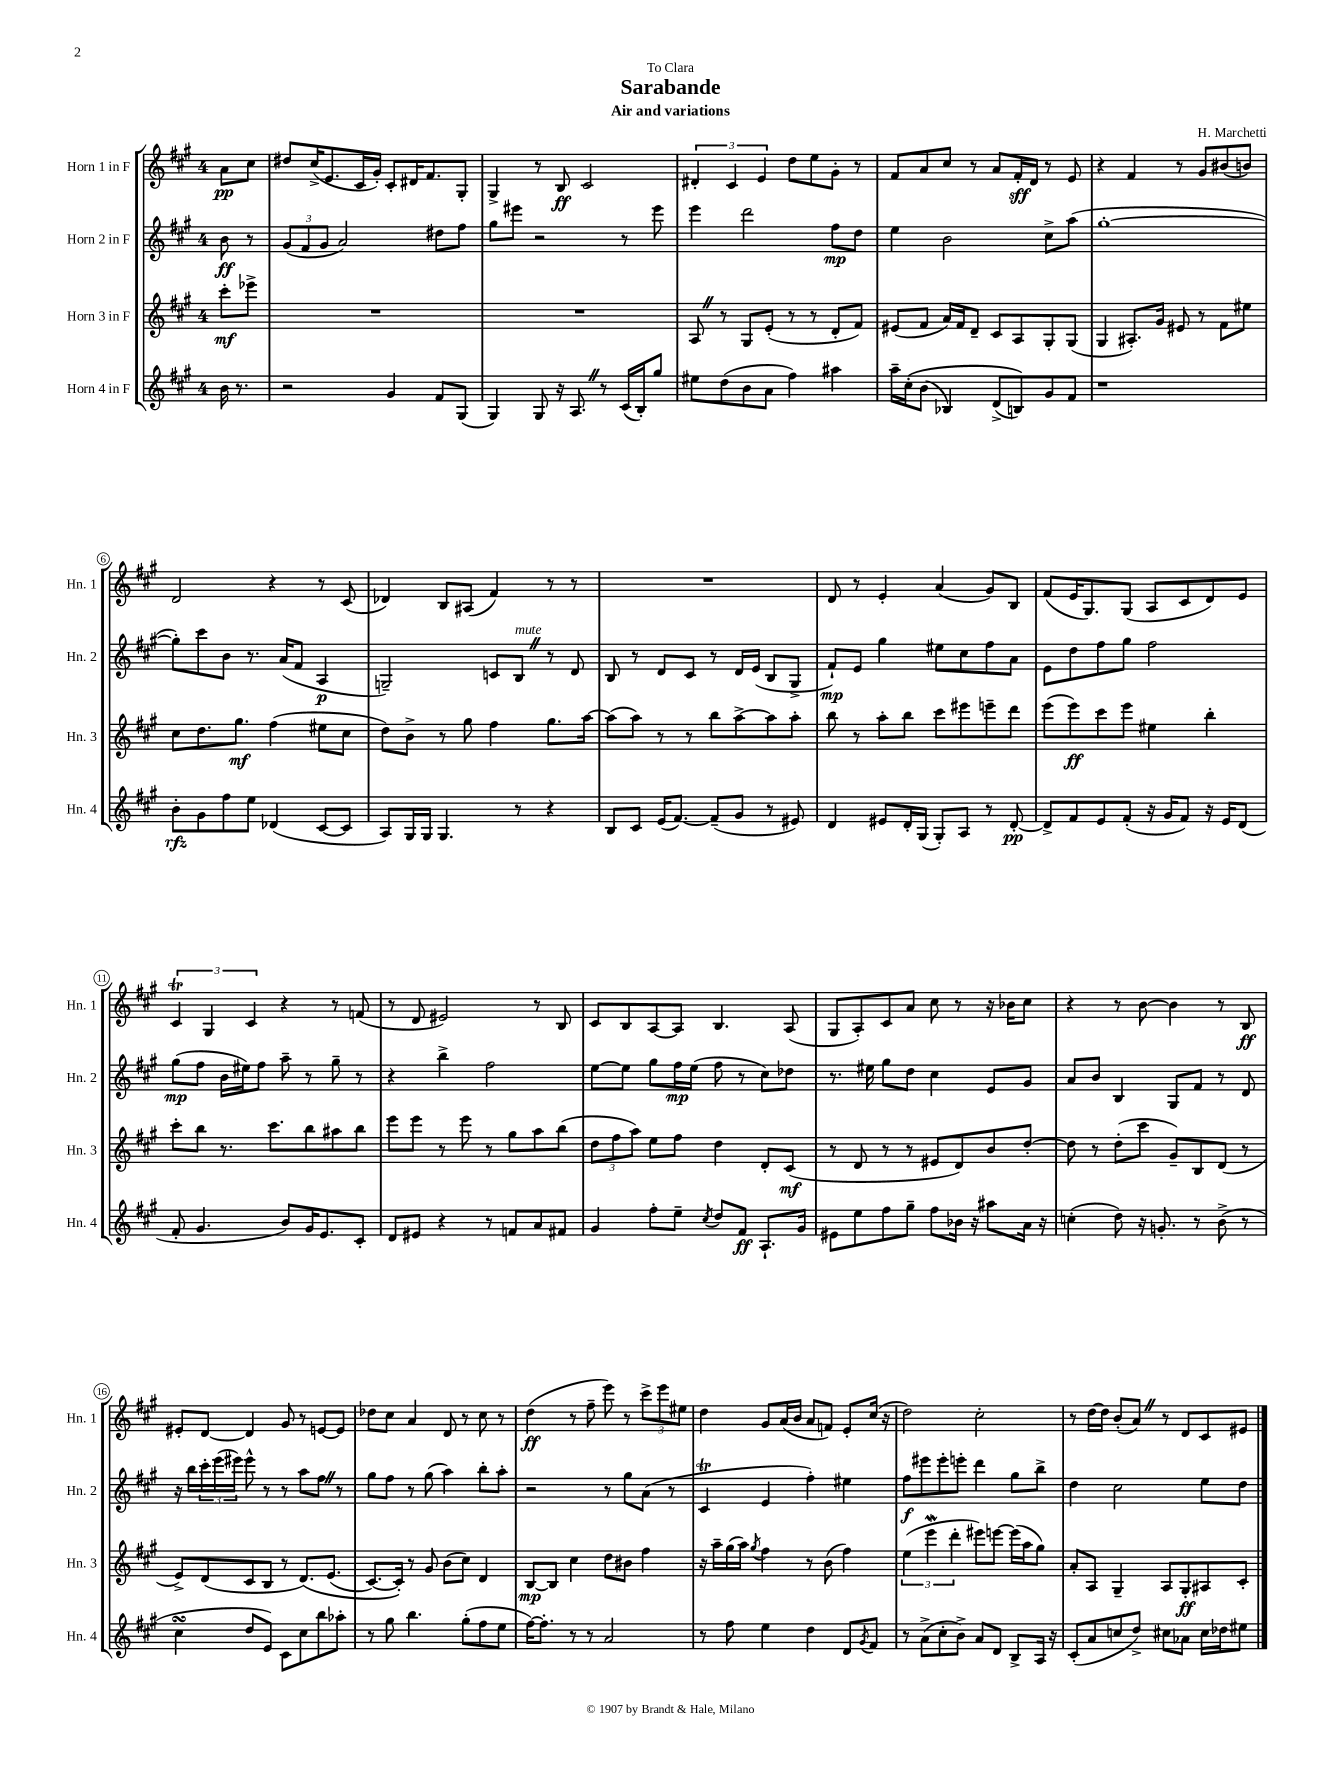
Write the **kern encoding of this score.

**kern	**dynam	**kern	**dynam	**kern	**dynam	**kern	**dynam
*part4	*part4	*part3	*part3	*part2	*part2	*part1	*part1
*staff4	*staff4	*staff3	*staff3	*staff2	*staff2	*staff1	*staff1
*I"Horn 4 in F	*	*I"Horn 3 in F	*	*I"Horn 2 in F	*	*I"Horn 1 in F	*
*I'Hn. 4	*	*I'Hn. 3	*	*I'Hn. 2	*	*I'Hn. 1	*
*clefG2	*	*clefG2	*	*clefG2	*	*clefG2	*
*k[f#c#g#]	*	*k[f#c#g#]	*	*k[f#c#g#]	*	*k[f#c#g#]	*
*M4/4	*	*M4/4	*	*M4/4	*	*M4/4	*
=	=	=	=	=	=	=	=
16b\	.	8ccc#'\L	mf	8b\	ff	8a\L	pp
8.r	.	.	.	.	.	.	.
.	.	8eee-X^\J	.	8r	.	8cc#\J	.
=1	=1	=1	=1	=1	=1	=1	=1
2r	.	1r	.	(12g#/L	.	8dd#X/L	.
.	.	.	.	12f#/	.	.	.
.	.	.	.	.	.	(16cc#^/K	.
.	.	.	.	12g#/J	.	.	.
.	.	.	.	.	.	8.e/	.
.	.	.	.	2a/)	.	.	.
.	.	.	.	.	.	16c#/L	.
.	.	.	.	.	.	16g#'/JJ)	.
4g#/	.	.	.	.	.	8c#'/L	.
.	.	.	.	.	.	16d#X/K	.
.	.	.	.	.	.	8.f#/	.
8f#/L	.	.	.	8dd#X\L	.	.	.
(8G#/J	.	.	.	8ff#\J	.	8G#'/J	.
=2	=2	=2	=2	=2	=2	=2	=2
4G#/)	.	1r	.	8gg#\L	.	4G#^/	.
.	.	.	.	8eee#X\J	.	.	.
8G#/	.	.	.	2r	.	8r	.
16r	.	.	.	.	.	8B/	ff
8.AZ/	.	.	.	.	.	.	.
.	.	.	.	.	.	2c#/	.
8r	.	.	.	.	.	.	.
(16c#/LL	.	.	.	8r	.	.	.
16B'/J)	.	.	.	.	.	.	.
8gg#/J	.	.	.	8eee#\	.	.	.
=3	=3	=3	=3	=3	=3	=3	=3
8ee#X\L	.	8AZ/	.	4eee\	.	6d#X'/	.
(8dd\	.	8r	.	.	.	.	.
.	.	.	.	.	.	6c#/	.
8b\	.	8G#/L	.	2ddd\	.	.	.
.	.	.	.	.	.	6e/	.
8a\J	.	(8e'/J	.	.	.	.	.
4ff#\)	.	8r	.	.	.	8dd\L	.
.	.	8r	.	.	.	8ee\	.
4aa#X\	.	8d'/L	.	8ff#\L	mp	8g#'\J	.
.	.	8f#/J)	.	8dd\J	.	8r	.
=4	=4	=4	=4	=4	=4	=4	=4
16aa~\LL	.	(8e#X/L	.	4ee\	.	8f#/L	.
(16cc#'\J	.	.	.	.	.	.	.
(8b\J	.	8f#/J	.	.	.	8a/	.
4B-X/)	.	16a/LL)	.	2b\	.	8cc#/J	.
.	.	16f#/J	.	.	.	.	.
.	.	8d~/J	.	.	.	8r	.
(8d^/L	.	8c#/L	.	.	.	8a/L	.
8Bn/))	.	8A/	.	.	.	16f#'/L	sff
.	.	.	.	.	.	16d/JJ	.
8g#/	.	8G#'/	.	8cc#^\L	.	8r	.
8f#/J	.	(8G#/J	.	(8aa\J	.	8e/	.
=5	=5	=5	=5	=5	=5	=5	=5
1r	.	4G#/	.	[1gg#'	.	4r	.
.	.	8.A#X'/L)	.	.	.	4f#/	.
.	.	16g#/Jk	.	.	.	.	.
.	.	8e#X/	.	.	.	8r	.
.	.	8r	.	.	.	8g#/L	.
.	.	8f#\L	.	.	.	(8b#X/	.
.	.	8ee#X\J	.	.	.	8bn/J)	.
!!LO:LB:g=z
=6	=6	=6	=6	=6	=6	=6	=6
8b'\L	rfz	8cc#\L	.	8gg#'\L])	.	2d/	.
8g#\	.	8.dd\	.	8ccc#\	.	.	.
8ff#\	.	.	.	8b\J	.	.	.
.	.	8.gg#\J	mf	.	.	.	.
8ee\J	.	.	.	8.r	.	.	.
(4d-X/	.	(4ff#\	.	.	.	4r	.
.	.	.	.	(16a/KL	.	.	.
.	.	.	.	8f#/J	.	.	.
[8c#/L	.	8ee#X\L	.	4A/	p	8r	.
8c#/J]	.	8cc#\J	.	.	.	(8c#/	.
=7	=7	=7	=7	=7	=7	=7	=7
8A/L)	.	8dd\L)	.	2Gn~/)	.	4d-X/)	.
16G#/L	.	8b^\J	.	.	.	.	.
16G#/JJ	.	.	.	.	.	.	.
4.G#/	.	8r	.	.	.	8B/L	.
.	.	8gg#\	.	.	.	(8A#X/J	.
.	.	4ff#\	.	8cn/L	.	4f#/)	.
!	!	!	!	!LO:TX:a:i:t=mute	!	!	!
8r	.	.	.	8BZ/J	.	.	.
4r	.	8.gg#\L	.	8r	.	8r	.
.	.	.	.	8d/	.	8r	.
.	.	[16aa\Jk	.	.	.	.	.
=8	=8	=8	=8	=8	=8	=8	=8
8B/L	.	(8aa\L]	.	8B/	.	1r	.
8c#/J	.	8aa\J)	.	8r	.	.	.
(16e/KL	.	8r	.	8d/L	.	.	.
[8.f#/J)	.	.	.	.	.	.	.
.	.	8r	.	8c#/J	.	.	.
(8f#~/L]	.	8bb\L	.	8r	.	.	.
8g#/J	.	[8aa^\	.	16d/LL	.	.	.
.	.	.	.	(16e/JJ	.	.	.
8r	.	8aa\]	.	8B/L	.	.	.
8e#X/)	.	8aa'\J	.	8G#^/J	.	.	.
=9	=9	=9	=9	=9	=9	=9	=9
4d/	.	8bb\	.	8f#`/L)	mp	8d/	.
.	.	8r	.	8e/J	.	8r	.
8e#X/L	.	8aa'\L	.	4gg#\	.	4e'/	.
16d'/L	.	8bb\J	.	.	.	.	.
(16G#/JJ	.	.	.	.	.	.	.
8G#'/L)	.	8ccc#\L	.	8ee#X\L	.	(4a/	.
8A/J	.	8eee#X\	.	8cc#\	.	.	.
8r	.	8eeen~\	.	8ff#\	.	8g#/L)	.
[8d'/	pp	8ddd\J	.	8a\J	.	8B/J	.
=10	=10	=10	=10	=10	=10	=10	=10
8d^/L]	.	(8eee\L	.	8e\L	.	(8f#/L	.
8f#/	.	8eee\)	ff	8dd\	.	16e/K	.
.	.	.	.	.	.	8.G#/)	.
8e/	.	8ccc#\	.	8ff#\	.	.	.
(8f#'/J	.	8eee\J	.	8gg#\J	.	(8G#/J	.
16r	.	4ee#X\	.	2ff#\	.	8A/L	.
16g#/KL	.	.	.	.	.	.	.
8f#/J)	.	.	.	.	.	8c#/	.
16r	.	4bb'\	.	.	.	8d/)	.
16e/KL	.	.	.	.	.	.	.
(8d/J	.	.	.	.	.	8e/J	.
!!LO:LB:g=z
=11	=11	=11	=11	=11	=11	=11	=11
8f#'/	.	8ccc#'\L	.	(8gg#\L	mp	6c#t/	.
4.g#/	.	8bb\J	.	8ff#\J	.	.	.
.	.	.	.	.	.	6G#/	.
.	.	8.r	.	16b\LL	.	.	.
.	.	.	.	16ee#X\J)	.	.	.
.	.	.	.	.	.	6c#/	.
.	.	.	.	8ff#\J	.	.	.
.	.	8.ccc#\L	.	.	.	.	.
8b/L)	.	.	.	8aa~\	.	4r	.
16g#/K	.	8bb\	.	8r	.	.	.
8.e/	.	.	.	.	.	.	.
.	.	8aa#X\	.	8gg#~\	.	8r	.
8c#'/J	.	8bb\J	.	8r	.	(8fn/	.
=12	=12	=12	=12	=12	=12	=12	=12
8d/L	.	8eee\L	.	4r	.	8r	.
8e#X/J	.	8eee\J	.	.	.	8d/	.
4r	.	8r	.	4bb^\	.	2e#X/)	.
.	.	8eee\	.	.	.	.	.
8r	.	8r	.	2ff#\	.	.	.
8fn/L	.	8gg#\L	.	.	.	.	.
8a/	.	8aa\	.	.	.	8r	.
8f#X/J	.	(8bb\J	.	.	.	8B/	.
=13	=13	=13	=13	=13	=13	=13	=13
4g#/	.	12dd\L	.	[8ee\L	.	8c#/L	.
.	.	12ff#\	.	.	.	.	.
.	.	.	.	8ee\J]	.	8B/	.
.	.	12aa\J)	.	.	.	.	.
8ff#'\L	.	8ee\L	.	8gg#\L	.	[8A/	.
8ee~\J	.	8ff#\J	.	16ff#\L	mp	8A/J]	.
.	.	.	.	(16ee\JJ	.	.	.
8qcc#/	.	.	.	.	.	.	.
8dd/L	.	4dd\	.	8ff#\	.	4.B/	.
8f#/J	ff	.	.	8r	.	.	.
8.A`/L	.	8d'/L	.	8cc#\L)	.	.	.
.	.	(8c#/J	mf	8dd-X\J	.	(8A/	.
16g#/Jk	.	.	.	.	.	.	.
=14	=14	=14	=14	=14	=14	=14	=14
8e#X\L	.	8r	.	8.r	.	8G#/L	.
8ee\	.	8d/	.	.	.	8A'/)	.
.	.	.	.	16ee#X\	.	.	.
8ff#\	.	8r	.	8gg#\L	.	8c#/	.
8gg#~\J	.	8r	.	8dd\J	.	8a/J	.
8ff#\L	.	8e#X/L	.	4cc#\	.	8cc#\	.
16b-X\Jk	.	8d/)	.	.	.	8r	.
16r	.	.	.	.	.	.	.
8aa#X\L	.	8b/	.	8e/L	.	16r	.
.	.	.	.	.	.	16b-X\KL	.
16a\Jk	.	[8dd'/J	.	8g#/J	.	8cc#\J	.
16r	.	.	.	.	.	.	.
=15	=15	=15	=15	=15	=15	=15	=15
(4ccn'\	.	8dd\]	.	8a/L	.	4r	.
.	.	8r	.	8b/J	.	.	.
8dd\)	.	(8dd'\L	.	4B/	.	8r	.
16r	.	8ccc#\J	.	.	.	[8b\	.
8.gn'/	.	.	.	.	.	.	.
.	.	8g#~/L)	.	8G#/L	.	4b\]	.
8r	.	8B/	.	8f#/J	.	.	.
(8b^\	.	(8d/J	.	8r	.	8r	.
8r	.	8r	.	8d/	.	8B/	ff
!!LO:LB:g=z
=16	=16	=16	=16	=16	=16	=16	=16
4cc#sSsS\	.	8e^/L)	.	16r	.	8e#X'/L	.
.	.	.	.	16bb\LL	.	.	.
.	.	(8d/	.	24ccc#'\	.	[8d/J	.
.	.	.	.	(24eee\	.	.	.
.	.	.	.	24eee#X\JJ)	.	.	.
8dd/L	.	8c#/	.	8eee#^^\	.	4d/]	.
8e/J)	.	8B/J	.	8r	.	.	.
8c#\L	.	8r	.	8r	.	8g#/	.
8cc#\	.	(8.d/L)	.	8aa\L	.	8r	.
8bb\	.	.	.	8ff#Z\J	.	[8en/L	.
.	.	(8.e/J	.	.	.	.	.
8aa-X'\J	.	.	.	8r	.	8e/J]	.
=17	=17	=17	=17	=17	=17	=17	=17
8r	.	[8.c#/L)	.	8gg#\L	.	8dd-X\L	.
8gg#\	.	.	.	8ff#\J	.	8cc#\J	.
.	.	16c#'/Jk])	.	.	.	.	.
4.bb\	.	8r	.	8r	.	4a/	.
.	.	8g#/	.	(8gg#\	.	.	.
.	.	(8b\L	.	4aa\)	.	8d/	.
(8gg#'\L	.	8cc#\J)	.	.	.	8r	.
8ff#\	.	4d/	.	8bb'\L	.	8cc#\	.
8ee\J	.	.	.	8aa'\J	.	8r	.
=18	=18	=18	=18	=18	=18	=18	=18
[16ff#\KL)	.	[8B/L	mp	2r	.	(4dd\	ff
8.ff#'\J]	.	.	.	.	.	.	.
.	.	8B/J]	.	.	.	.	.
8r	.	4cc#\	.	.	.	8r	.
8r	.	.	.	.	.	8ff#~\	.
2a/	.	8dd\L	.	8r	.	8eee\)	.
.	.	8b#X\J	.	8gg#\L	.	8r	.
.	.	4ff#\	.	(8a\J	.	12ccc#^\L	.
.	.	.	.	.	.	12eee\	.
.	.	.	.	8r	.	.	.
.	.	.	.	.	.	12ee#X\J	.
=19	=19	=19	=19	=19	=19	=19	=19
8r	.	16r	.	4c#t/	.	4dd\	.
.	.	16aa~\LL	.	.	.	.	.
8ff#\	.	(16gg#\	.	.	.	.	.
.	.	16aa\JJ)	.	.	.	.	.
.	.	8qgg#/	.	.	.	.	.
4ee\	.	4ff#\	.	4e/	.	8g#/L	.
.	.	.	.	.	.	(16a/L	.
.	.	.	.	.	.	16b/JJ	.
4dd\	.	8r	.	4ff#'\)	.	8a/L	.
.	.	(8b\	.	.	.	8fn/J)	.
8d/L	.	4ff#\)	.	4ee#X\	.	8e'/L	.
8qg#/	.	.	.	.	.	.	.
8f#/J	.	.	.	.	.	(16cc#/Jk	.
.	.	.	.	.	.	16r	.
=20	=20	=20	=20	=20	=20	=20	=20
8r	.	(6ee\	.	8ff#\L	f	2dd\)	.
(8a^\L	.	.	.	8eee#X\	.	.	.
.	.	6eeeW\	.	.	.	.	.
8cc#'\	.	.	.	8eee#'\	.	.	.
.	.	6ddd'\	.	.	.	.	.
8b^\J)	.	.	.	8eeen'\J	.	.	.
8a/L	.	8eee#X\L)	.	4ddd\	.	2cc#'\	.
8d/J	.	[8eeen\J	.	.	.	.	.
8B^/L	.	(16eee\LL]	.	8gg#\L	.	.	.
.	.	16aa\J	.	.	.	.	.
16A/Jk	.	8gg#\J)	.	8bb^\J	.	.	.
16r	.	.	.	.	.	.	.
=21	=21	=21	=21	=21	=21	=21	=21
(8c#'/L	.	8a'/L	.	4dd\	.	8r	.
8a/	.	8A/J	.	.	.	[16dd\LL	.
.	.	.	.	.	.	16dd\JJ]	.
8ccn/	.	4G#~/	.	2cc#\	.	(8b'/L	.
8dd^/J)	.	.	.	.	.	8aZ/J)	.
8cc#X\L	.	8A/L	.	.	.	8r	.
8a-X\J	.	8G#'/	ff	.	.	8d/L	.
16cc#\LL	.	8A#X/	.	8ee\L	.	8c#/	.
16dd-X\J	.	.	.	.	.	.	.
8ee#X\J	.	8c#'/J	.	8dd\J	.	8e#X/J	.
==	==	==	==	==	==	==	==
*-	*-	*-	*-	*-	*-	*-	*-
